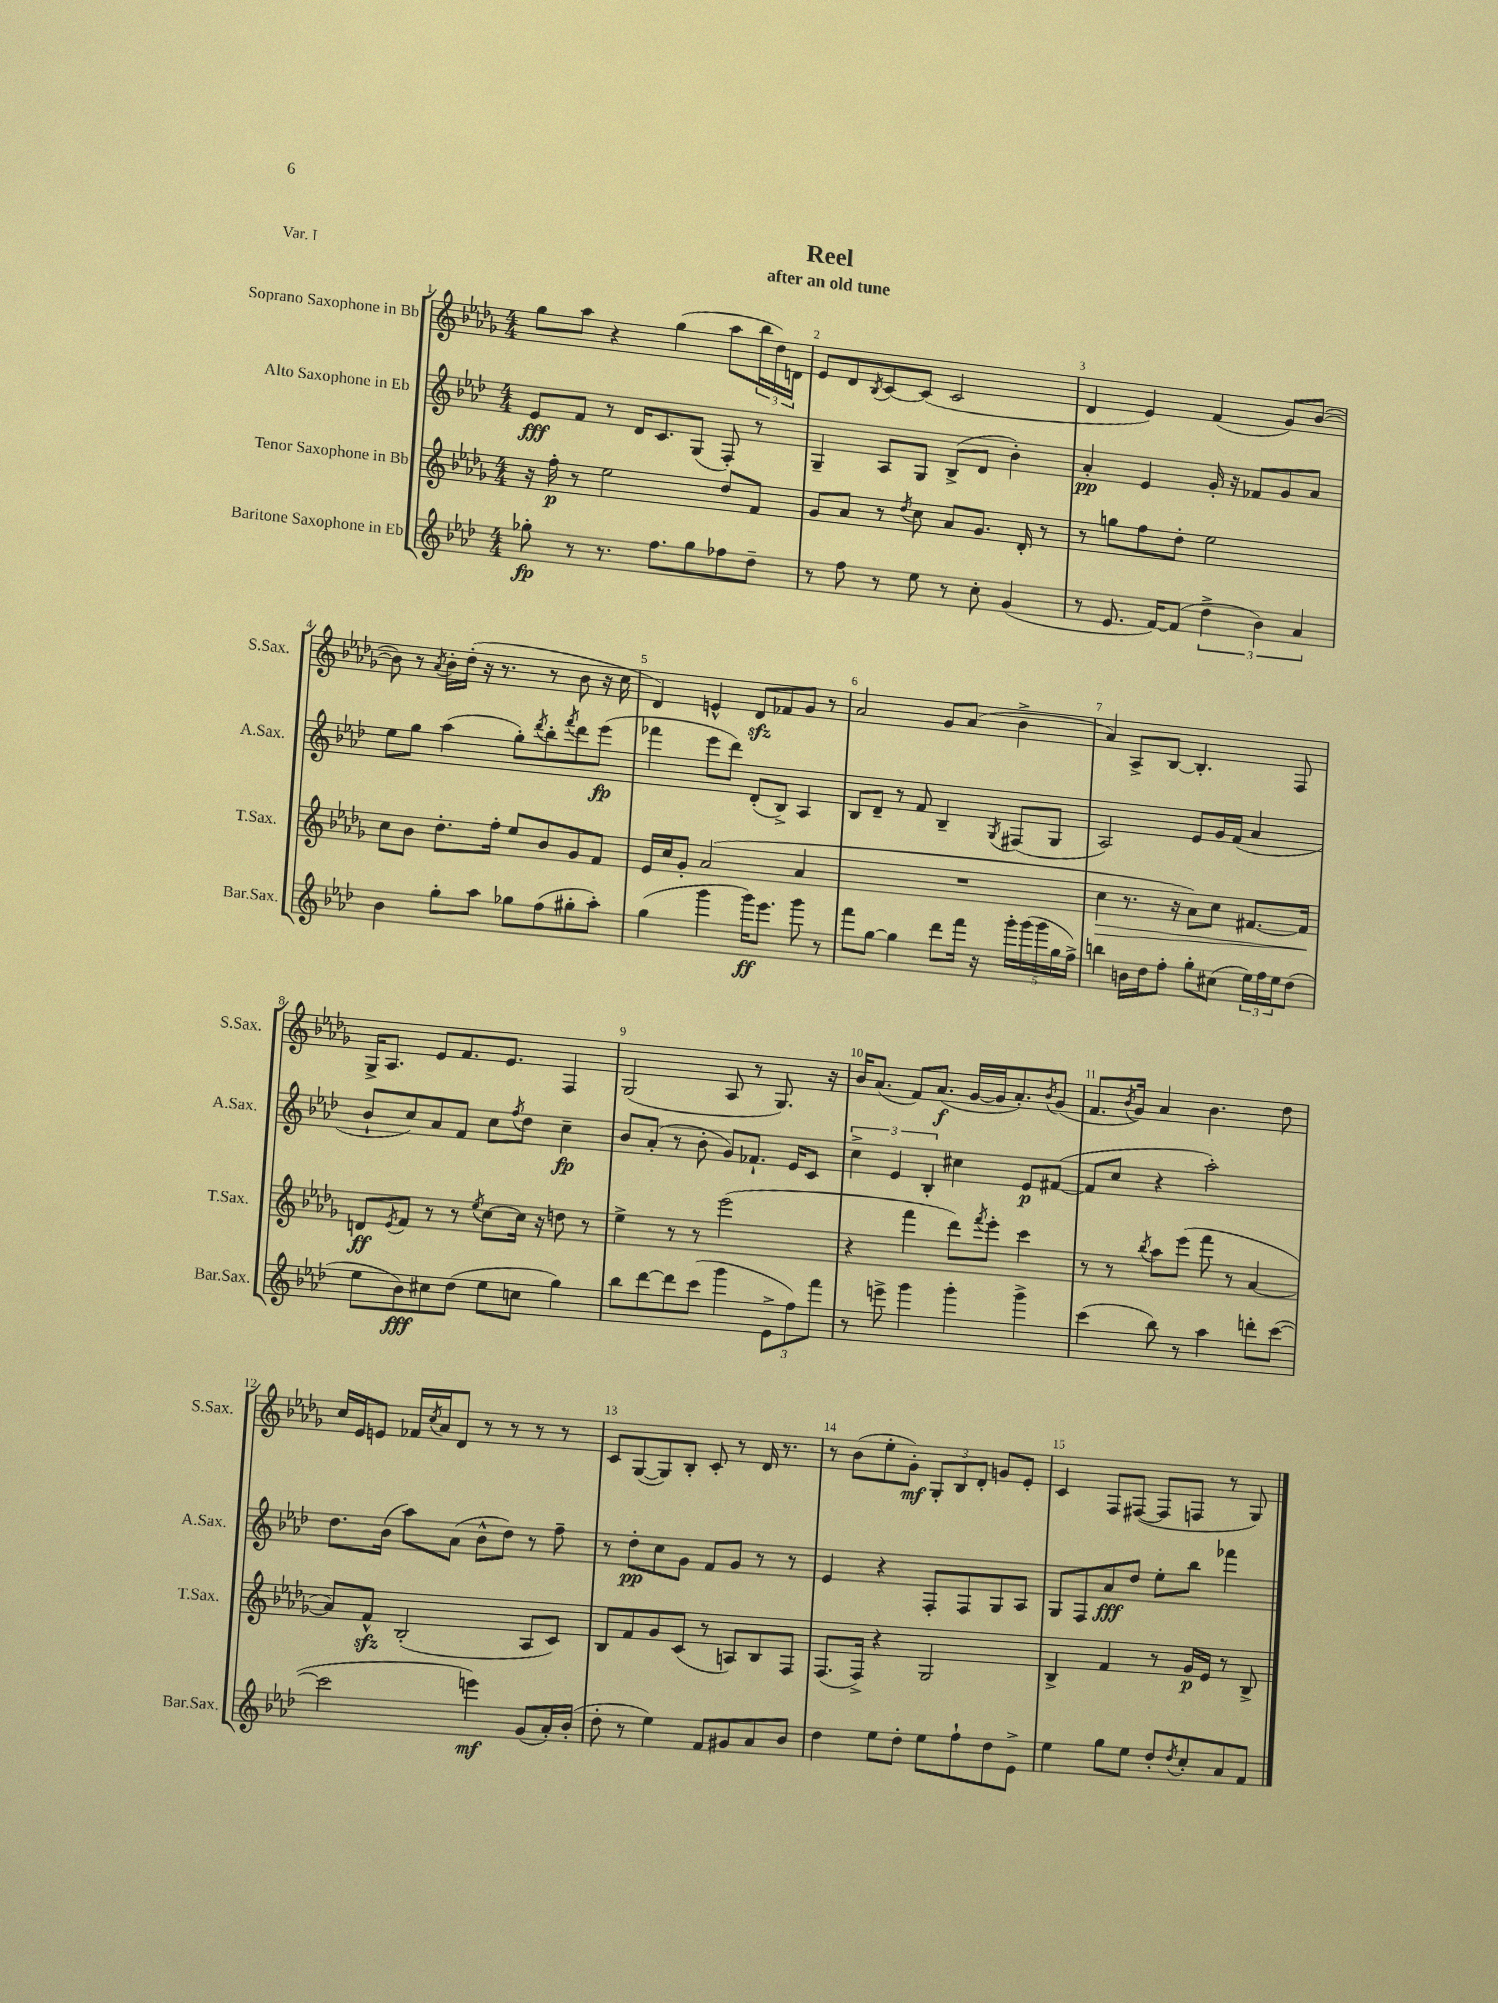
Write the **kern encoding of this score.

**kern	**dynam	**kern	**dynam	**kern	**dynam	**kern	**dynam
*part4	*part4	*part3	*part3	*part2	*part2	*part1	*part1
*staff4	*staff4	*staff3	*staff3	*staff2	*staff2	*staff1	*staff1
*I"Baritone Saxophone in Eb	*	*I"Tenor Saxophone in Bb	*	*I"Alto Saxophone in Eb	*	*I"Soprano Saxophone in Bb	*
*I'Bar.Sax.	*	*I'T.Sax.	*	*I'A.Sax.	*	*I'S.Sax.	*
*clefG2	*	*clefG2	*	*clefG2	*	*clefG2	*
*k[b-e-a-d-]	*	*k[b-e-a-d-g-]	*	*k[b-e-a-d-]	*	*k[b-e-a-d-g-]	*
*M4/4	*	*M4/4	*	*M4/4	*	*M4/4	*
=1	=1	=1	=1	=1	=1	=1	=1
8gg-X'\	fp	16r	.	8e-/L	fff	8gg-\L	.
.	.	16ff'\	p	.	.	.	.
8r	.	8r	.	8f/J	.	8aa-\J	.
8.r	.	2ee-\	.	8r	.	4r	.
.	.	.	.	16d-/KL	.	.	.
8.ff\L	.	.	.	8.c/	.	.	.
.	.	.	.	.	.	(4gg-\	.
8gg-\	.	.	.	(8G/J	.	.	.
8ff-X\	.	8dd-/L	.	8F'/)	.	8aa-\L	.
8dd-~\J	.	8f/J	.	8r	.	24bb-\L	.
.	.	.	.	.	.	24dd-\)	.
.	.	.	.	.	.	24dn\JJ	.
=2	=2	=2	=2	=2	=2	=2	=2
8r	.	8g-/L	.	4G~/	.	8e-/L	.
8ff\	.	8a-/J	.	.	.	8d-/	.
.	.	.	.	.	.	8qB-/	.
8r	.	8r	.	8A-/L	.	[8c/	.
.	.	8qdd-/	.	.	.	.	.
8ee-\	.	8cc\	.	8G/J	.	(8c/J]	.
8r	.	8a-/L	.	(8B-^/L	.	2c/	.
8cc'\	.	8.g-/J	.	8d-/J	.	.	.
(4g/	.	.	.	4b-'\)	.	.	.
.	.	16d-'/	.	.	.	.	.
.	.	8r	.	.	.	.	.
=3	=3	=3	=3	=3	=3	=3	=3
8r	.	8r	.	4a-'/	pp	4d-/	.
8.e-/	.	8ggn\L	.	.	.	.	.
.	.	8ff\	.	4e-/	.	4e-/)	.
[16f/KL)	.	.	.	.	.	.	.
(8f/J]	.	8dd-'\J	.	.	.	.	.
6dd-^\	.	2ee-\	.	16g'/	.	(4f/	.
.	.	.	.	16r	.	.	.
.	.	.	.	8f-X/L	.	.	.
6b-\)	.	.	.	.	.	.	.
.	.	.	.	8g/	.	8g-/L)	.
6a-/	.	.	.	.	.	.	.
.	.	.	.	8a-/J	.	([8b-/J	.
!!LO:LB:g=z
=4	=4	=4	=4	=4	=4	=4	=4
4b-\	.	8cc\L	.	8ee-\L	.	8b-\])	.
.	.	8b-\J	.	8gg\J	.	8r	.
.	.	.	.	.	.	8qa-/	.
8gg'\L	.	8.dd-'\L	.	(4aa-\	.	16b-'\LL	.
.	.	.	.	.	.	(16dd-'\JJ	.
8aa-\J	.	.	.	.	.	16r	.
.	.	16ff'\Jk	.	.	.	8.r	.
8gg-X\L	.	8ee-/L	.	8gg'\L)	.	.	.
.	.	.	.	8qddd-/	.	.	.
(8ff\	.	8b-/	.	8bb-'\	.	8r	.
.	.	.	.	8qfff/	.	.	.
8gg#X'\	.	8g-/	.	8ddd-\	.	8b-\	.
8aa-'\J)	.	8f/J	.	(8eee-\J	fp	16r	.
.	.	.	.	.	.	16cc\	.
=5	=5	=5	=5	=5	=5	=5	=5
(4gg\	.	16e-/LL	.	4fff-X\	.	4d-/)	.
.	.	16cc/J	.	.	.	.	.
.	.	8g-'/J	.	.	.	.	.
4ggg\	.	(2a-/	.	8eee-\L	.	4en^^/	.
.	.	.	.	8ddd-\J)	.	.	.
16ggg\KL)	ff	.	.	(8d-'/L	.	8d-zz/L	.
8.eee-\J	.	.	.	.	.	.	.
.	.	.	.	8B-^/J)	.	8f-X/	.
8ggg\	.	4a-/	.	4A-/	.	8g-/J	.
8r	.	.	.	.	.	8r	.
=6	=6	=6	=6	=6	=6	=6	=6
8fff\L	.	1r	.	8B-/L	.	2a-/	.
[8gg\J	.	.	.	8d-~/J	.	.	.
4gg\]	.	.	.	8r	.	.	.
.	.	.	.	8f/	.	.	.
8ddd-\L	.	.	.	4B-~/	.	8g-/L	.
16fff\Jk	.	.	.	.	.	(8a-/J	.
16r	.	.	.	.	.	.	.
.	.	.	.	8qG/	.	.	.
20ggg'\LL	.	.	.	(8F#X/L	.	4b-^\	.
(20ggg\	.	.	.	.	.	.	.
20ggg\	.	.	.	.	.	.	.
.	.	.	.	8G/J	.	.	.
20gg\	.	.	.	.	.	.	.
20ff^\JJ)	.	.	.	.	.	.	.
=7	=7	=7	=7	=7	=7	=7	=7
!	!	!	!LO:HP:b	!	!	!	!
4bbn\	.	4cc\	>	2A-/)	.	4a-/)	.
16bn\LL	.	8.r	.	.	.	8A-^/L	.
16dd-\J	.	.	.	.	.	.	.
8ff'\J	.	.	.	.	.	[8B-/J	.
.	.	16r	.	.	.	.	.
8gg'\L	.	8a-\L)	.	8e-/L	.	4.B-'/]	.
(8cc#X\J	.	8cc\J	.	16g/L	.	.	.
.	.	.	.	(16f/JJ	.	.	.
24ee-\LL)	.	[8.f#X/L	.	4a-/	.	.	.
24ff\	.	.	.	.	.	.	.
24ee-\J	.	.	.	.	.	.	.
(8dd-\J	.	.	.	.	.	8F/	.
.	.	16f#/Jk]	.	.	.	.	.
.	.	.	]	.	.	.	.
!!LO:LB:g=z
=8	=8	=8	=8	=8	=8	=8	=8
8ee-\L	.	8dn/L	ff	8b-`/L	.	16G-^/KL	.
.	.	.	.	.	.	8.A-/J	.
.	.	8qe-/	.	.	.	.	.
8b-\)	fff	8f/J	.	8cc/)	.	.	.
8cc#X\	.	8r	.	8a-/	.	8e-/L	.
(8dd-\J	.	8r	.	8f/J	.	8.f/	.
.	.	8qee-/	.	.	.	.	.
8ee-\L	.	[8cc\L	.	8cc\L	.	.	.
.	.	.	.	.	.	8.e-/J	.
.	.	.	.	8qff/	.	.	.
8ccn\J	.	16cc\Jk]	.	8dd-\J	.	.	.
.	.	16r	.	.	.	.	.
4gg\)	.	8ddn\	.	4cc~\	fp	4F/	.
.	.	8r	.	.	.	.	.
=9	=9	=9	=9	=9	=9	=9	=9
8bb-\L	.	4ee-^\	.	8b-/L	.	(2G-/	.
[8ddd-\	.	.	.	(8a-'/J	.	.	.
8ddd-\]	.	8r	.	8r	.	.	.
(8ccc\J	.	8r	.	8b-'\	.	.	.
4ggg\	.	(2eee-\	.	8g/L)	.	8A-/	.
.	.	.	.	8.f-X`/J	.	8r	.
12e-^\L	.	.	.	.	.	8.G-/)	.
.	.	.	.	16e-/KL	.	.	.
12ff\)	.	.	.	.	.	.	.
.	.	.	.	8c/J	.	.	.
12fff\J	.	.	.	.	.	.	.
.	.	.	.	.	.	16r	.
=10	=10	=10	=10	=10	=10	=10	=10
8r	.	4r	.	6cc^\	.	16b-/KL	.
.	.	.	.	.	.	(8.a-/J	.
8eeen^\	.	.	.	.	.	.	.
.	.	.	.	6e-/	.	.	.
4ggg\	.	4fff\	.	.	.	8f/L)	.
.	.	.	.	6B-'/	.	.	.
.	.	.	.	.	.	(8.a-/J	f
4ggg'\	.	8ddd-\L)	.	4cc#X\	.	.	.
.	.	.	.	.	.	[16g-/LL	.
.	.	8qfff/	.	.	.	.	.
.	.	8eee-'\J	.	.	.	16g-/J]	.
.	.	.	.	.	.	8.a-'/)	.
4ggg^\	.	4ccc\	.	8e-/L	p	.	.
.	.	.	.	.	.	8qb-/	.
.	.	.	.	([8f#X/J	.	(8g-/J	.
=11	=11	=11	=11	=11	=11	=11	=11
(4ccc\	.	8r	.	8f#/L]	.	8.f/L	.
.	.	8r	.	8cc/J	.	.	.
.	.	.	.	.	.	8qb-/	.
.	.	.	.	.	.	16g-/Jk)	.
.	.	8qbb-/	.	.	.	.	.
8bb-\)	.	8aa-\L	.	4r	.	4a-/	.
8r	.	(8eee-\J	.	.	.	.	.
4aa-\	.	8fff\	.	2aa-'\)	.	4.b-\	.
.	.	8r	.	.	.	.	.
8dddn'\L	.	[4a-/	.	.	.	.	.
([8ccc\J	.	.	.	.	.	8dd-\	.
!!LO:LB:g=z
=12	=12	=12	=12	=12	=12	=12	=12
2ccc\]	.	8a-/L])	.	8.dd-\L	.	16cc/LL	.
.	.	.	.	.	.	16e-/J	.
.	.	8fzz^^/J	.	.	.	8en/J	.
.	.	.	.	(16b-\Jk	.	.	.
.	.	(2B-'/	.	8aa-\L)	.	16f-X/LL	.
.	.	.	.	.	.	8qcc/	.
.	.	.	.	.	.	16a-/J	.
.	.	.	.	(8a-\J	.	8d-/J	.
4eeen\)	mf	.	.	8b-^^\L	.	8r	.
.	.	.	.	8dd-\J)	.	8r	.
(8g/L	.	8A-/L	.	8r	.	8r	.
16a-'/L)	.	8c/J)	.	8ff~\	.	8r	.
(16b-'/JJ	.	.	.	.	.	.	.
=13	=13	=13	=13	=13	=13	=13	=13
8dd-'\	.	8B-/L	.	8r	.	8c/L	.
8r	.	8f/	.	8dd-'\L	pp	([8G-/	.
4ee-\)	.	8g-/	.	8cc\	.	8G-/])	.
.	.	(8c/J	.	8g\J	.	8B-'/J	.
8f/L	.	8r	.	8f/L	.	8c'/	.
8g#X/	.	8An/L)	.	8g/J	.	8r	.
8a-/	.	8B-/	.	8r	.	16d-/	.
.	.	.	.	.	.	8.r	.
8b-/J	.	8F/J	.	8r	.	.	.
=14	=14	=14	=14	=14	=14	=14	=14
4dd-\	.	(8.F/L	.	4e-/	.	8r	.
.	.	.	.	.	.	(8b-\L	.
.	.	16F^/Jk)	.	.	.	.	.
8ee-\L	.	4r	.	4r	.	8ee-'\	.
8dd-'\J	.	.	.	.	.	8g-'\J)	mf
8ee-\L	.	2G-/	.	8F'/L	.	12G-'/L	.
.	.	.	.	.	.	12B-/	.
8ff`\	.	.	.	8F/	.	.	.
.	.	.	.	.	.	12d-'/J	.
8dd-\	.	.	.	8G/	.	8gn/L	.
8e-^\J	.	.	.	8A-/J	.	8e-'/J	.
=15	=15	=15	=15	=15	=15	=15	=15
4ee-\	.	4B-^/	.	8G/L	.	4c/	.
.	.	.	.	8F/	.	.	.
8gg\L	.	4f/	.	8a-/	fff	8F/L	.
8ee-\J	.	.	.	8dd-/J	.	([8F#X/J	.
8dd-'/L	.	8r	.	8ee-'\L	.	8F#/L]	.
8qdd-/	.	.	.	.	.	.	.
8cc'/	.	16g-/LL	p	8bb-\J	.	8Fn/J	.
.	.	16e-/JJ	.	.	.	.	.
8a-/	.	8r	.	4fff-X\	.	8r	.
8f/J	.	8B-^/	.	.	.	8G-/)	.
==	==	==	==	==	==	==	==
*-	*-	*-	*-	*-	*-	*-	*-
